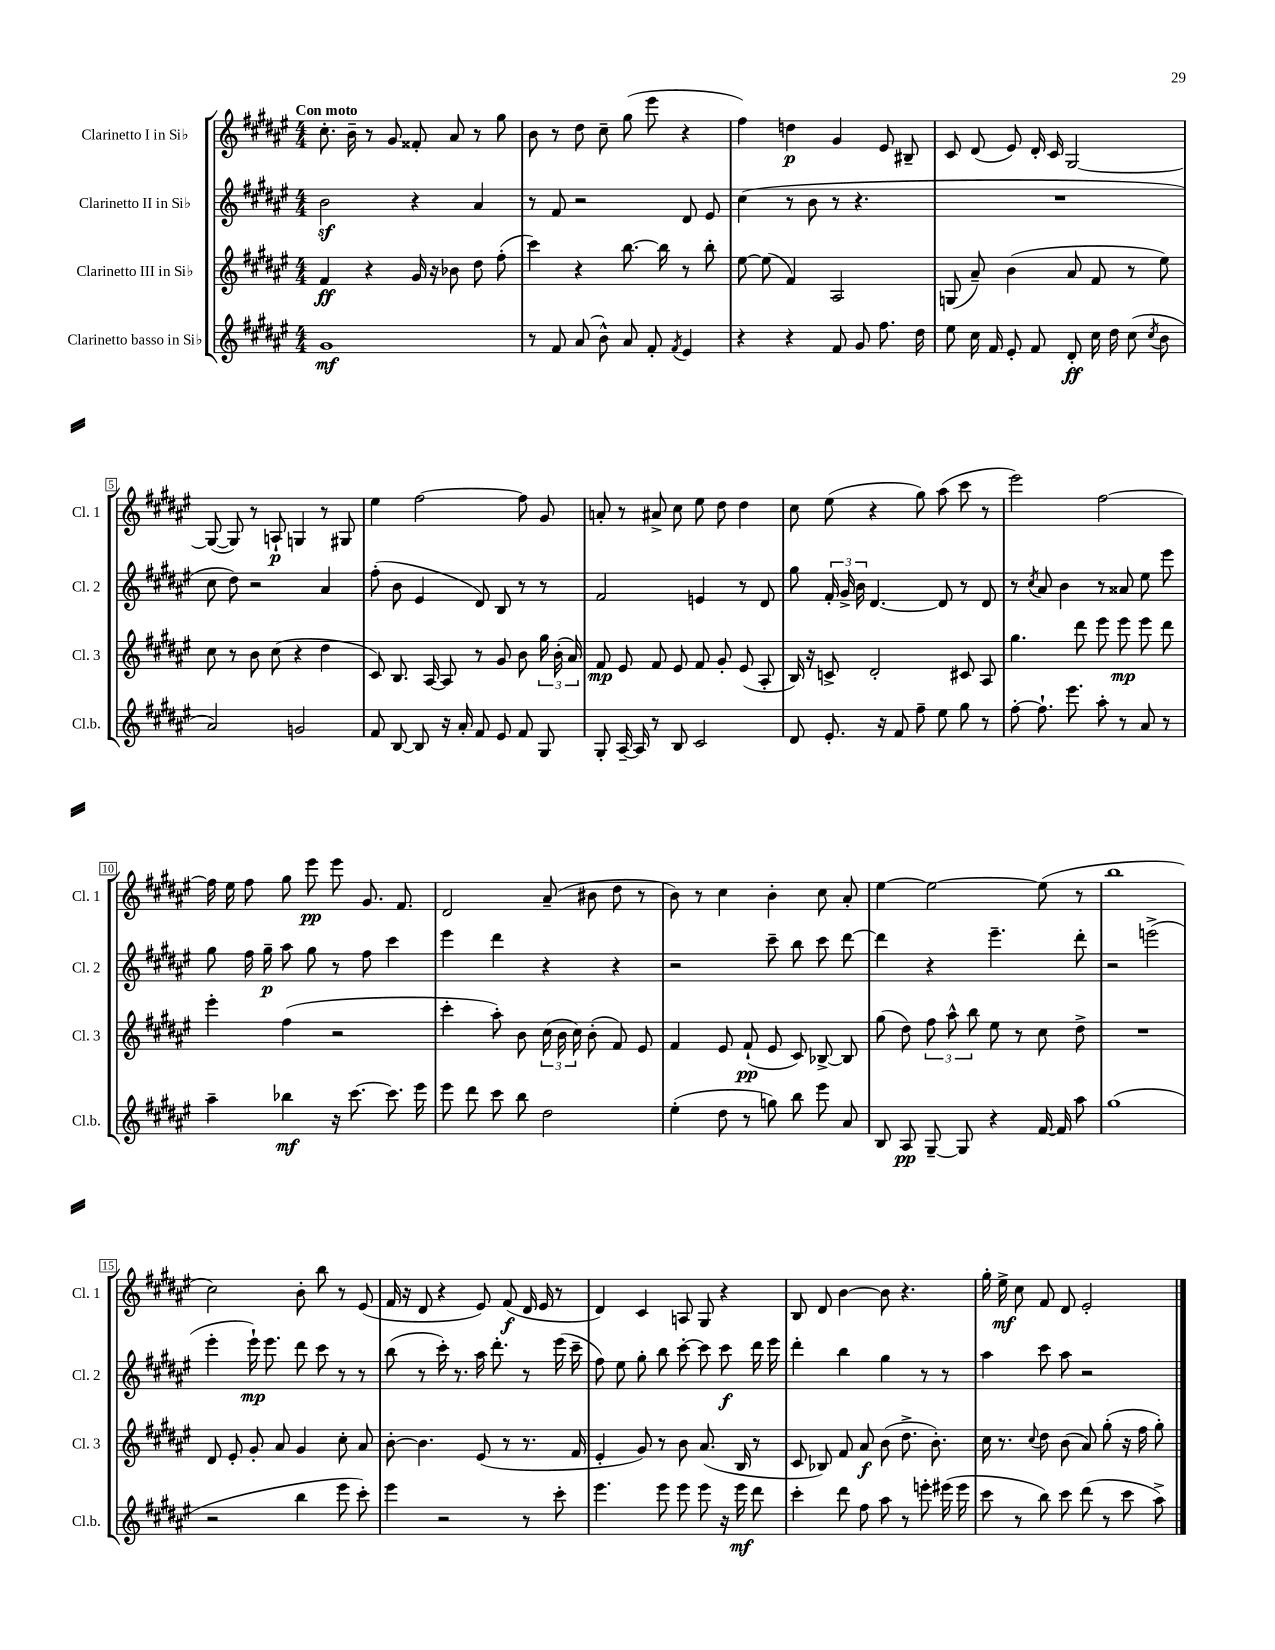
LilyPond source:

<<
\new StaffGroup <<
\new Staff = "s0" \with { instrumentName = "Clarinetto I in Sib" shortInstrumentName = "Cl. 1" } {
    \clef treble \key fis \major \numericTimeSignature \time 4/4 \tempo "Con moto"
    \autoBeamOff cis''8.-. b'16-- r8 gis'8 fisis'8-. ais'8 r8 gis''8 |
    b'8 r8 dis''8 cis''8-- gis''8( eis'''8 r4 |
    fis''4) d''4\p gis'4 eis'8 bis8-- |
    cis'8 dis'8( eis'8) dis'16-. cis'16 gis2~ |
    gis8~( gis8) r8 a8-!\p g4 r8 gis8 |
    eis''4 fis''2~ fis''8 gis'8 |
    a'8-. r8 ais'8-> cis''8 eis''8 dis''8 dis''4 |
    cis''8 eis''8( r4 gis''8) ais''8( cis'''8 r8 |
    eis'''2) fis''2~ |
    fis''16 eis''16 fis''8 gis''8 eis'''8\pp eis'''8 gis'8. fis'8. |
    dis'2 ais'8--( bis'8 dis''8 r8 |
    b'8) r8 cis''4 b'4-. cis''8 ais'8-. |
    eis''4~ eis''2~ eis''8( r8 |
    b''1 |
    cis''2) b'8-. b''8 r8 eis'8( |
    fis'16 r16 dis'8 r4 eis'8) fis'8\f( dis'16 eis'16 r8 |
    dis'4) cis'4 a8 gis8 r4 |
    b8 dis'8 b'4~ b'8 r4. |
    gis''16-. eis''16->\mf cis''8 fis'8 dis'8 eis'2-. \bar "|." |
}
\new Staff = "s1" \with { instrumentName = "Clarinetto II in Sib" shortInstrumentName = "Cl. 2" } {
    \clef treble \key fis \major \numericTimeSignature \time 4/4
    \autoBeamOff b'2\sf r4 ais'4 |
    r8 fis'8 r2 dis'8 eis'8 |
    cis''4( r8 b'8 r8 r4. |
    R1 |
    cis''8 dis''8) r2 ais'4 |
    fis''8-.( b'8 eis'4 dis'8) b8 r8 r8 |
    fis'2 e'4 r8 dis'8 |
    gis''8 \tuplet 3/2 { fis'16-. gis'16-> b'16 } dis'4.~ dis'8 r8 dis'8 |
    r8 \acciaccatura { cis''8 } ais'8 b'4 r8 aisis'8 eis''8 eis'''8 |
    gis''8 fis''16 gis''16--\p ais''8 gis''8 r8 fis''8 cis'''4 |
    eis'''4 dis'''4 r4 r4 |
    r2 cis'''8-- b''8 cis'''8 dis'''8~ |
    dis'''4 r4 eis'''4.-- dis'''8-. |
    r2 e'''2->( |
    eis'''4-. eis'''16-!\mp) eis'''8. dis'''8 cis'''8 r8 r8 |
    b''8( r8 cis'''16-.) r8. ais''16 dis'''8.-. r8 eis'''16( cis'''16-- |
    fis''8) eis''8 gis''8-. b''8 cis'''8~-. cis'''8 cis'''8\f dis'''16 eis'''16 |
    dis'''4-. b''4 gis''4 r8 r8 |
    ais''4 cis'''8 ais''8 r2 \bar "|." |
}
\new Staff = "s2" \with { instrumentName = "Clarinetto III in Sib" shortInstrumentName = "Cl. 3" } {
    \clef treble \key fis \major \numericTimeSignature \time 4/4
    \autoBeamOff fis'4\ff r4 gis'16 r16 bes'8 dis''8 fis''8-.( |
    cis'''4) r4 b''8.~ b''16 r8 b''8-. |
    eis''8~ eis''8( fis'4) ais2 |
    g8( ais'8--) b'4( ais'8 fis'8 r8 eis''8) |
    cis''8 r8 b'8 cis''8( r4 dis''4 |
    cis'8) b8. ais16~ ais8 r8 gis'8 b'8 \tuplet 3/2 { gis''16 b'16-.( ais'16) } |
    fis'8\mp eis'8 fis'8 eis'8 fis'8 gis'8-. eis'8( ais8-. |
    b16) r16 c'8-> dis'2-. cis'8 ais8 |
    gis''4. dis'''8 eis'''8 eis'''8\mp eis'''8 dis'''8 |
    eis'''4-. fis''4( r2 |
    cis'''4-. ais''8-.) b'8 \tuplet 3/2 { cis''16( b'16 cis''16) } b'8-.( fis'8) eis'8 |
    fis'4 eis'8 fis'8-!\pp( eis'8 cis'8) bes8~-> bes8 |
    gis''8( dis''8) \tuplet 3/2 { fis''8 ais''8-^ b''8 } eis''8 r8 cis''8 dis''8-> |
    R1 |
    dis'8 eis'8-. gis'8-. ais'8 gis'4 cis''8-. ais'8 |
    b'8~-. b'4. eis'8( r8 r8. fis'16 |
    eis'4-. gis'8) r8 b'8 ais'8.( b16 r8 |
    cis'8 bes8) fis'8 ais'8\f b'8( dis''8.-> b'8.-.) |
    cis''16 r8. \appoggiatura { cis''8 } dis''8 b'8( ais'8) gis''8-.( r16 fis''16 gis''8-.) \bar "|." |
}
\new Staff = "s3" \with { instrumentName = "Clarinetto basso in Sib" shortInstrumentName = "Cl.b." } {
    \clef treble \key fis \major \numericTimeSignature \time 4/4
    \autoBeamOff gis'1\mf |
    r8 fis'8 ais'8( b'8-^) ais'8 fis'8-. \acciaccatura { fis'8 } eis'4 |
    r4 r4 fis'8 gis'8 fis''8. dis''16 |
    eis''8 cis''16 fis'16 eis'8-. fis'8 dis'8-.\ff cis''16 dis''16 cis''8( \acciaccatura { cis''8 } b'8 |
    ais'2) g'2 |
    fis'8 b8~ b8 r16 ais'16-. fis'8 eis'8 fis'8 gis8 |
    gis8-. ais16~-- ais16 r8 b8 cis'2 |
    dis'8 eis'8.-. r16 fis'8 fis''8-- eis''8 gis''8 r8 |
    fis''8~-. fis''8.-! eis'''8. ais''8-. r8 ais'8 r8 |
    ais''4-- bes''4\mf r16 cis'''8.~ cis'''8. eis'''16 |
    eis'''8 dis'''8 cis'''8 b''8 dis''2 |
    eis''4-.( dis''8 r8 g''8) b''8 eis'''8 ais'8 |
    b8 ais8\pp gis8~-- gis8 r4 fis'16~ fis'16 ais''8 |
    gis''1( |
    r2 b''4 eis'''8 cis'''8-.) |
    eis'''4 r2 r8 cis'''8-. |
    eis'''4. eis'''8 eis'''8 eis'''8 r16 eis'''16\mf dis'''8 |
    cis'''4-. dis'''8 fis''8 ais''8 r8 e'''8-. eis'''16( eis'''16 |
    cis'''8 r8 b''8) cis'''8 dis'''8( r8 cis'''8 ais''8->) \bar "|." |
}
>>
>>
\layout { \context { \Score \override BarNumber.stencil = #(make-stencil-boxer 0.1 0.3 ly:text-interface::print) } }
